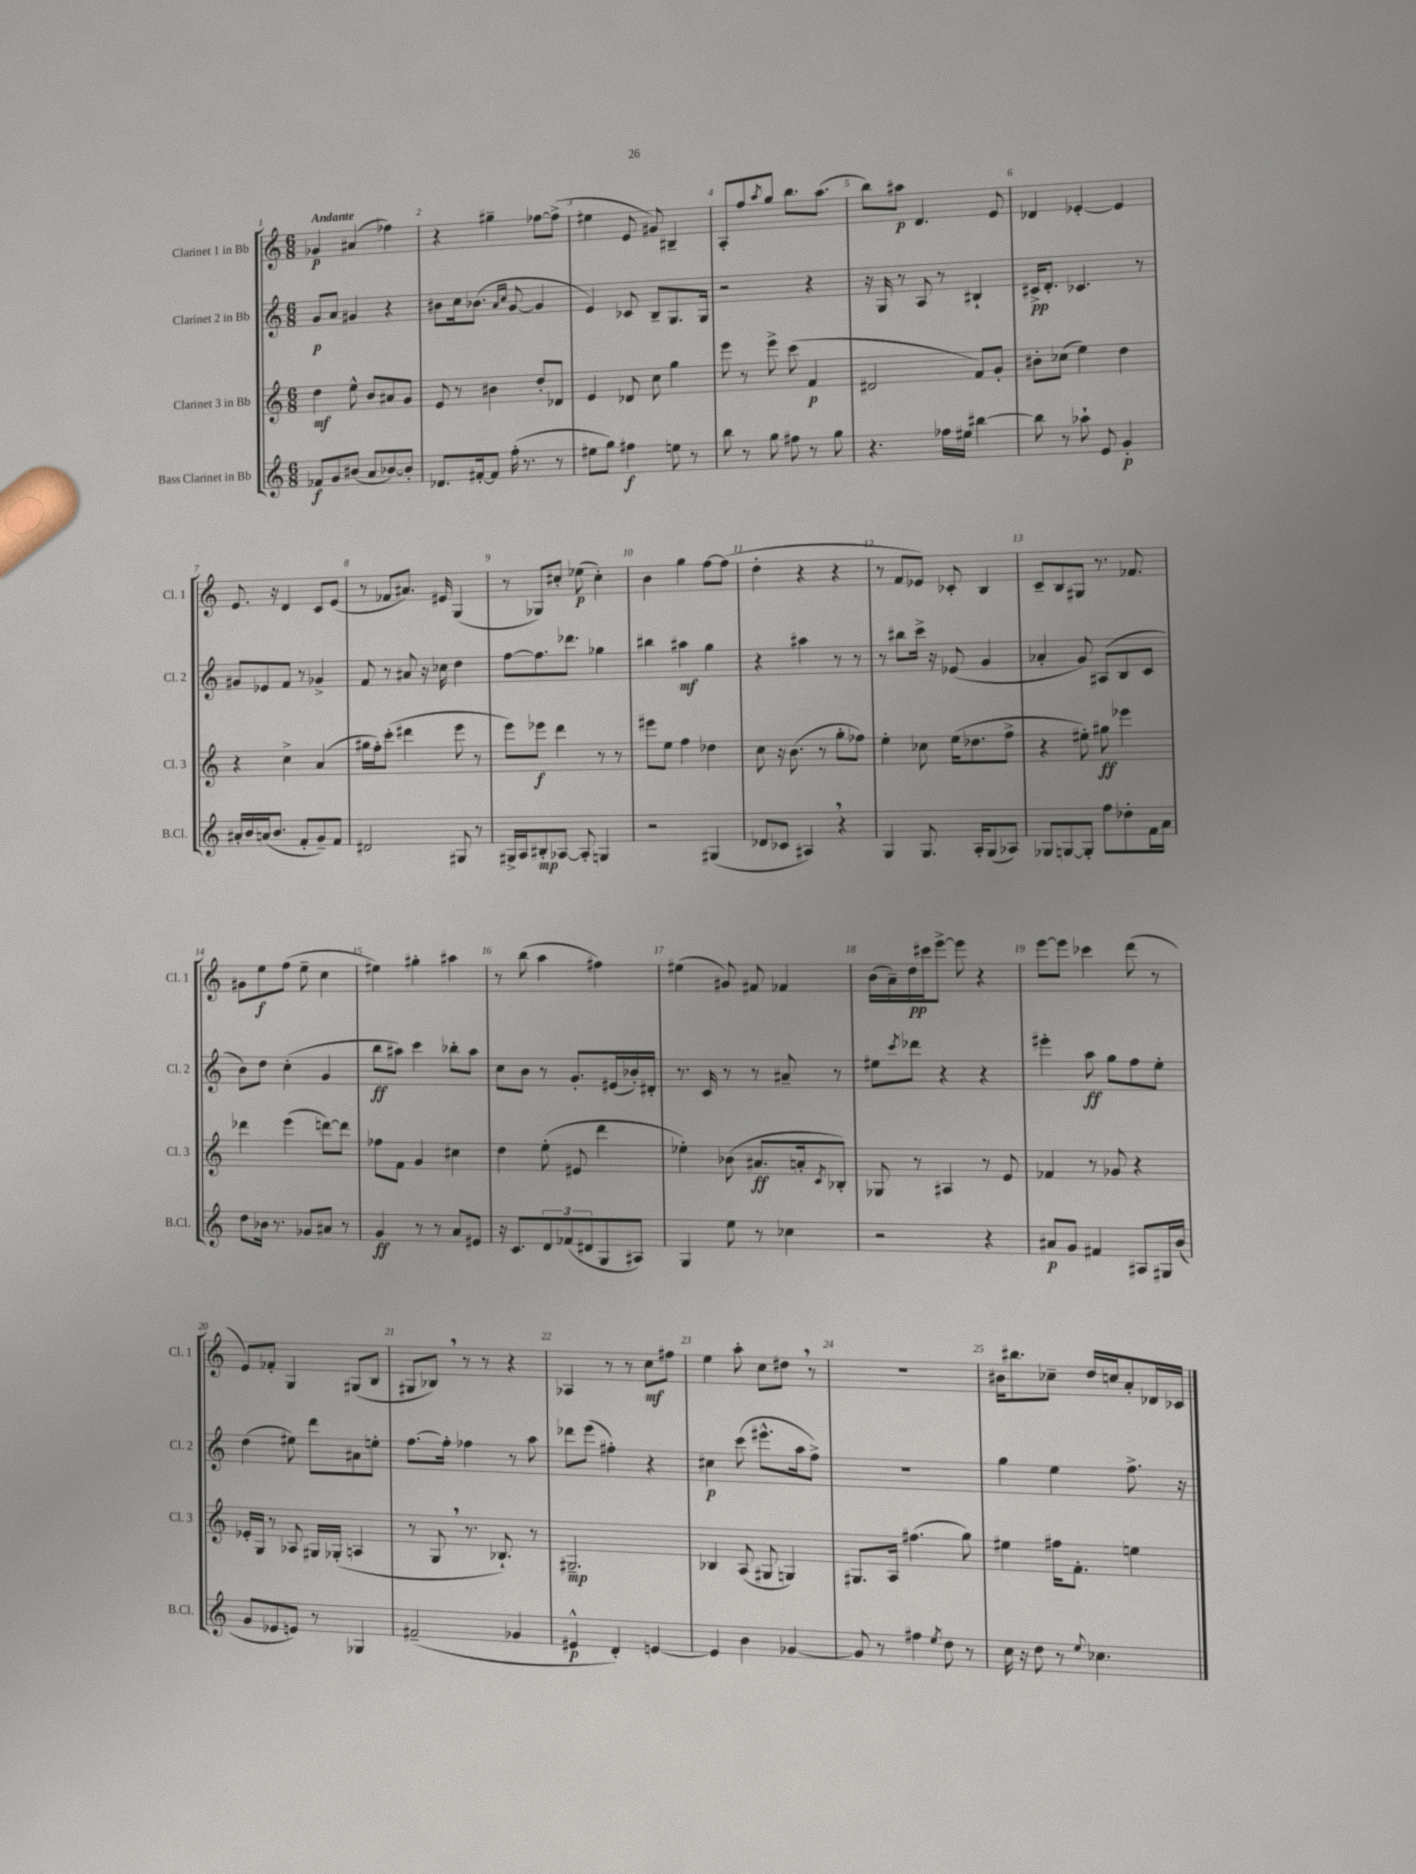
<<
\new StaffGroup <<
\new Staff = "s0" \with { instrumentName = "Clarinet 1 in Bb" shortInstrumentName = "Cl. 1" } {
    \clef treble \key c \major \numericTimeSignature \time 6/8 \tempo "Andante"
    ges'4\p ais'4( fes''4) |
    r4 gis''4-- fes''8~ fes''8->( |
    eis''4 e'8 gis'8) bis4-- |
    a8-. f''8 \acciaccatura { a''8 } g''8 b''8. a''8.( |
    b''8) ais''8\p d'4. e'8 |
    des'4 ees'4~-. ees'4 |
    e'8. r16 d'4 c'8 e'8( |
    r8 fes'8 ais'8.) eis'16 g4( |
    r8 ges8) cis''8-. ees''8\p( cis''4-.) |
    b'4 g''4 f''8~ f''8( |
    d''4-. r4 r4 |
    r8 f'8 ees'8) ces'8-. b4 |
    c'8-- b8 gis8 r8. fes'8. |
    gis'8 e''8\f f''8( e''8-- c''4 |
    eis''4) gis''4-. ais''4 |
    r8 b''8( a''4 fis''4) |
    eis''4( gis'8) fis'8 fes'4 |
    b'16( a'16--) d''16\pp cis'''16 e'''8~-> e'''8 r4 |
    e'''8~ e'''8 ces'''4 d'''8( r8 |
    e'8) fes'8-. g4 gis8( b8 |
    gis8 bes8) \breathe r8 r8 r4 |
    aes4 r8 r8 c''8\mf fis''8 |
    e''4 a''8-. c''8 dis''8 \breathe r8 |
    R2. |
    bis'16 bis''8. ces''8-- d''16 c''16 a'8-. des'16 ces'16 \bar "|." |
}
\new Staff = "s1" \with { instrumentName = "Clarinet 2 in Bb" shortInstrumentName = "Cl. 2" } {
    \clef treble \key c \major \numericTimeSignature \time 6/8
    g'8\p a'8 gis'4 r4 |
    bis'8 c''16 bes'8.( \grace { a'16 c''16 } g'8~ g'4 |
    e'4) ces'8 b8-- g8. g16 |
    r2 r4 |
    r16 g16 r8 a8 r8 bis4-! |
    cis'16->\pp d'8.-. ces'4. r8 |
    gis'8 ees'8 f'8 r8 ges'4-> |
    f'8 r8 ais'8 r16 ces''16 d''4 |
    f''8~ f''8. des'''8. ges''4 |
    bis''4 ais''4\mf g''4 |
    r4 ais''4 r8 r8 |
    r8 bis''8 c'''16-> r16 ees'8( g'4 |
    aes'4-. g'8) ais8( b8 c'8 |
    b'8) d''8 c''4-.( g'4 |
    b''8\ff ais''8) c'''4 bes''8-. ais''8 |
    c''8 b'8 r8 g'8.-. eis'16( bes'16-.) dis'16-. |
    r8. c'16 r8 r8 ais'8-- r8 |
    eis''8 \acciaccatura { c'''8 } des'''8 r4 r4 |
    eis'''4-. a''8\ff g''8 f''8 e''8-. |
    d''4( eis''8) d'''8 ais'8 e''8-. |
    f''8.~ f''16-. fes''4 r8 a''8 |
    des'''8 e'''8( fis''4-.) r4 |
    cis''4\p c'''8( eis'''8.-^ a''16 f''8->) |
    R2. |
    g''4 e''4 f''8.-> r16 \bar "|." |
}
\new Staff = "s2" \with { instrumentName = "Clarinet 3 in Bb" shortInstrumentName = "Cl. 3" } {
    \clef treble \key c \major \numericTimeSignature \time 6/8
    d''4\mf e''8-^ b'8 ais'8 g'8 |
    e'8 r8 bis'4 d''8-. des'8 |
    e'4 des'8 c''8 g''4 |
    e'''8 r8 e'''8-> c'''8( f'4\p |
    dis'2 f'8) g'8-. |
    bis'8-. ces''8( e''4) d''4 |
    r4 c''4-> a'4( |
    gis''16 f''16-.) c'''8-.( dis'''4 e'''8 r8 |
    e'''8) ees'''8\f d'''4 r8 r8 |
    eis'''8 e''8 f''4 des''4 |
    c''8 r16 b'8.( r8 g''8-. fes''8) |
    e''4-. ces''8 e''16( des''8. f''8-> |
    r4 eis''8-.) gis''8\ff ees'''4 |
    des'''4 e'''4( d'''8~) d'''8 |
    fes''8 f'8 g'4 cis''4 |
    d''4 e''8-.( eis'8 d'''4 |
    ees''4-.) bes'8( ais'8.\ff a'16-. \acciaccatura { c'8 } bes8-.) |
    ges8 r8 ais4 r8 e'8 |
    fes'4 r8 ges'8 r4 |
    ees'16-. g16 r8 aes8 gis16 ges16-.( a4 |
    r8 g8 \breathe r8. bes8.-!) r8 |
    gis2.--\mp |
    bes4 a8( gis8 g4) |
    gis8. a16 fis''4.( g''8) |
    eis''4 fis''16 f'8.-. e''4 \bar "|." |
}
\new Staff = "s3" \with { instrumentName = "Bass Clarinet in Bb" shortInstrumentName = "B.Cl." } {
    \clef treble \key c \major \numericTimeSignature \time 6/8
    fes'8\f g'8 bis'8( a'8 bes'8~) bes'8-. |
    des'8. fis'16~-. fis'8 f''16-.( r8. r8 |
    eis''8 g''8) fis''4\f e''8 r8 |
    b''8 r8 g''8 fis''8 r8 g''8 |
    r4. fes''16 eis''16 bis''4~ |
    bis''8 r8 aes''8-! e'8 g'4-.\p |
    ais'16-. b'16 a'16( b'8. f'8-. g'8--) f'8 |
    dis'2 gis8 r8 |
    gis16-> a16 bis8-.\mp aes8~ aes8-. g4 |
    r2 gis4( |
    des'8 ces'8 ais4) \breathe r4 |
    g4 g8. a16-. g8( aes8) |
    ges8 g8~ g8-. f''8 des''8-. f'16 a'16 |
    d''8 bes'16 r8. ges'8 ais'8 r8 |
    g'4\ff r8 r8 a'8 eis'8 |
    r16 c'8. \tuplet 3/2 { d'8 fes'8( dis'8 } g8 ais8) |
    g4 e''8 r8 ces''4 |
    r2 r4 |
    ais'8\p g'8 fis'4 ais8 gis16 b'16( |
    g'8 ees'8 e'8) r8 ges4 |
    fis'2--( ges'4 |
    eis'4-^\p d'4-.) e'4~ |
    e'4 b'4 ges'4~ |
    ges'8 r8 fis''4 \acciaccatura { e''8 } d''8 r8 |
    c''16 r16 d''8 r8 \appoggiatura { e''8 } ces''4. \bar "|." |
}
>>
>>
\layout { \context { \Score \override BarNumber.break-visibility = ##(#f #t #t) barNumberVisibility = #all-bar-numbers-visible } }
